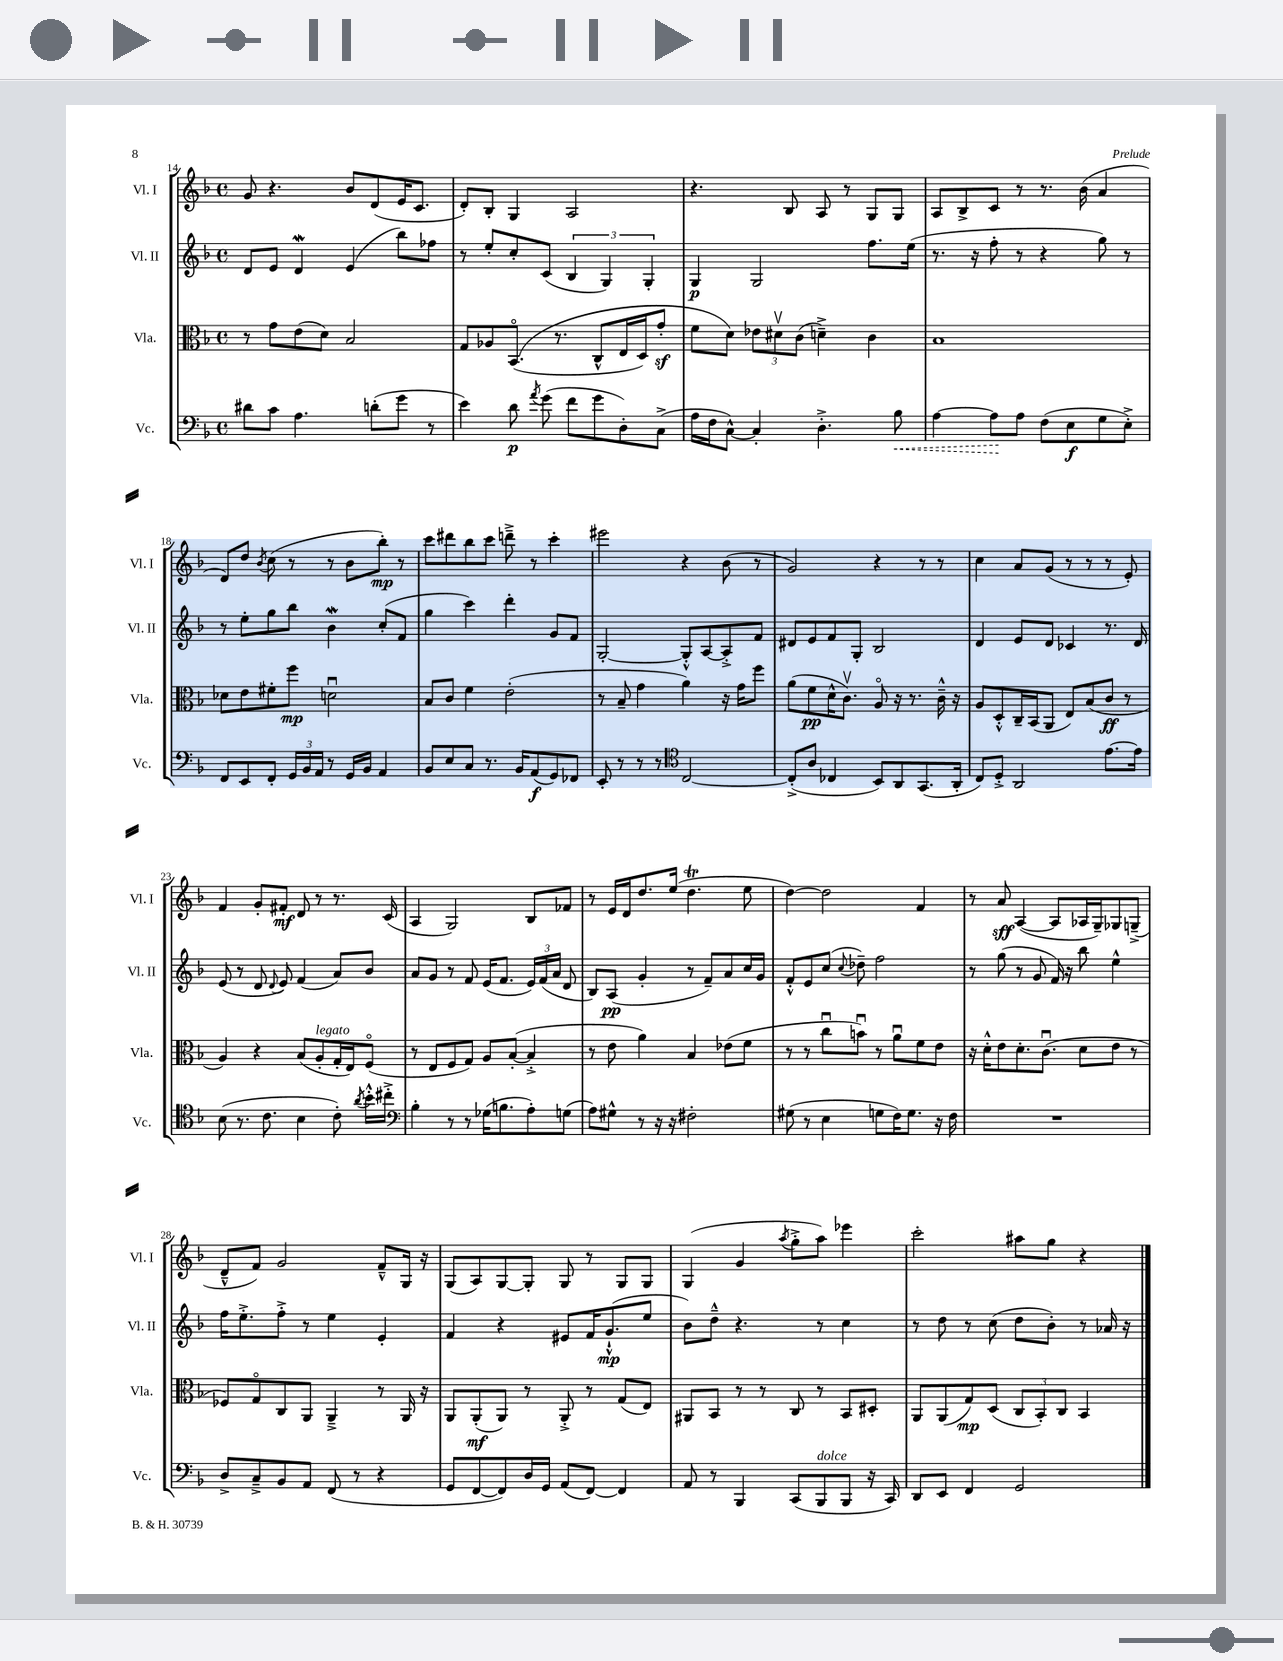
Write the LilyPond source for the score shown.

<<
\new StaffGroup <<
\new Staff = "s0" \with { instrumentName = "Vl. I" shortInstrumentName = "Vl. I" } {
    \clef treble \key f \major \defaultTimeSignature \time 4/4
    \autoBeamOff g'8 r4. bes'8[ d'8( e'16 c'8.] |
    d'8[-.) bes8]-. g4 a2 |
    r4. bes8 a8 r8 g8[ g8] |
    a8[ bes8-> c'8] r8 r8. bes'16( a'4 |
    d'8[) d''8] \acciaccatura { bes'8 } c''8( r8 r8 bes'8[ bes''8]-.\mp) r8 |
    c'''8[ dis'''8 bes''8 c'''8] d'''8---> r8 c'''4-. |
    eis'''2 r4 bes'8( r8 |
    g'2) r4 r8 r8 |
    c''4 a'8[ g'8]( r8 r8 r8 e'8-.) |
    f'4 g'8[-. fis'8]-.\mf d'8 r8 r8. c'16( |
    a4 g2) bes8[ fes'8] |
    r8 e'16[ d'16 d''8. e''16]( d''4.\trill e''8 |
    d''4~) d''2 f'4 |
    r8 a'8\sff a4~( a8[ aes16 g16--) ges8 g8]--->( |
    d'8[---^ f'8]) g'2 f'8[---^ g16] r16 |
    g8[( a8) g8~ g8]-. g8 r8 g8[ g8] |
    g4( g'4 \acciaccatura { a''8 } g''8[-.-> a''8]) ees'''4 |
    c'''2-. ais''8[ g''8] r4 \bar "|." |
}
\new Staff = "s1" \with { instrumentName = "Vl. II" shortInstrumentName = "Vl. II" } {
    \clef treble \key f \major \defaultTimeSignature \time 4/4
    \autoBeamOff d'8[ e'8] d'4\mordent e'4( bes''8[) fes''8] |
    r8 e''8[-. c''8-. c'8]( \tuplet 3/2 { bes4 g4) g4-. } |
    g4\p g2 f''8.[ e''16]( |
    r8. r16 f''8-. r8 r4 g''8) r8 |
    r8 e''8[-. g''8 bes''8] bes'4\mordent c''8[-.( f'8] |
    g''4 c'''4) d'''4-. g'8[ f'8] |
    g2~-. g8[-.-^ a8~ a8-.-> f'8] |
    dis'8[ e'8 f'8 g8]-. bes2 |
    d'4 e'8[ d'8] ces'4 r8. d'16 |
    e'8( r8 d'8 \appoggiatura { d'8 } e'8) f'4( a'8[) bes'8] |
    a'8[ g'8] r8 f'8 e'16[( f'8.] \tuplet 3/2 { e'16[) f'16( a'16] } d'8 |
    bes8[) a8]\pp( g'4-. r8 f'8[--) a'8 c''16 g'16] |
    f'8[-.-^ e'8 c''8]( \appoggiatura { c''8 } des''8--) f''2 |
    r8 g''8( r8 g'8 f'16) r16 bes''8 e''4-^ |
    f''16[ e''8.-.-> f''8]-.-> r8 e''4 e'4-. |
    f'4 r4 eis'8[ f'16 g'8.-!-^\mp( e''8] |
    bes'8[) d''8]---^ r4. r8 c''4 |
    r8 d''8 r8 c''8( d''8[ bes'8]-.) r8 aes'16 r16 \bar "|." |
}
\new Staff = "s2" \with { instrumentName = "Vla." shortInstrumentName = "Vla." } {
    \clef alto \key f \major \defaultTimeSignature \time 4/4
    \autoBeamOff r8 g'8[ e'8( d'8]) bes2 |
    g8[ aes8 bes,8.]\flageolet(\( r8. c8[-^ e16 d16) g'8]-.\sf |
    f'8[ d'8]\) \tuplet 3/2 { ees'8[ dis'8\upbow c'8]( } d'4--->) c'4 |
    bes1 |
    des'8[ e'8 fis'8-. f''8]\mp d'2\downbow |
    bes8[ c'8] f'4 e'2-.( |
    r8 bes8-- g'4 a'4) r16 g'16[ f''8] |
    a'8[( f'8\pp d'16-^ c'8.]\upbow) a8\flageolet r16 r8. c'16---^ r16 |
    a8[ d8-.-^ c16-- bes,16( a,8] e8[) bes8( c'8]\ff r8 |
    a4) r4 bes8[( a8-.^\markup { \italic "legato" } g16-. e16) f8]\flageolet( |
    r8 e8[ f8 g8]) a8[ bes8]~-.( bes4-.-> |
    r8 e'8 a'4) bes4 ees'8[( f'8] |
    r8 r8 c''8[\downbow b'8]\downbow) r8 a'8[\downbow f'8 e'8] |
    r16 d'16[-.-^ e'8 d'8.-. c'8.]\downbow( d'8[ e'8] r8 |
    fes8[) g8\flageolet c8 a,8] a,4---> r8 a,16 r16 |
    a,8[ a,8-.\mf( a,8]) r8 a,8-.-> r8 g8[( e8]) |
    ais,8[ bes,8] r8 r8 c8 r8 bes,8[ dis8]-. |
    a,8[ a,8( g8\mp) d8]( \tuplet 3/2 { c8[ bes,8-.) c8] } bes,4 \bar "|." |
}
\new Staff = "s3" \with { instrumentName = "Vc." shortInstrumentName = "Vc." } {
    \clef bass \key f \major \defaultTimeSignature \time 4/4
    \autoBeamOff dis'8[ c'8] a4. d'8[-.( g'8] r8 |
    e'4) d'8\p \acciaccatura { a'8 } g'8( f'8[ g'8 d8-.) c8]->( |
    a16[ f16 c8]~-^) c4-. d4.-.-> \once \override Hairpin.style = #'dashed-line bes8\< |
    a4~ a8[\! a8] f8[( e8\f g8 e8]-.->) |
    f,8[ e,8 f,8]-. \tuplet 3/2 { g,16[ bes,16 a,16] } r8 g,16[ bes,16] a,4 |
    bes,8[ e8 c8] r8. bes,16[ a,8\f( g,8) fes,8] |
    e,8-. r8 r8 r8 \clef tenor c2~ |
    c8[-.->( a8] ces4 bes,8[) a,8 g,8.( a,16]-. |
    c8[) d8]-.-> a,2 e'8.[~ e'16] |
    bes8( r8. c'8. bes4 c'8-.) \acciaccatura { a'8 } bes'16[-.-^ cis''16]-.-> |
    \clef bass bes4-. r8 r8 ges16[( b8. a8-.) g8]( |
    a8[) gis8]-^ r8 r16 r16 fis2-. |
    gis8( r8 e4 g8[ f16) g8.] r16 f16 |
    R1 |
    d8[-> c8---> bes,8 a,8] f,8( r8 r4 |
    g,8[ f,8~ f,8) d16 g,16] a,8[( f,8]~) f,4 |
    a,8 r8 bes,,4 c,8[( bes,,8^\markup { \italic "dolce" } bes,,8] r16 c,16) |
    d,8[ e,8] f,4 g,2 \bar "|." |
}
>>
>>
\layout { \context { \Score currentBarNumber = #14 } }
